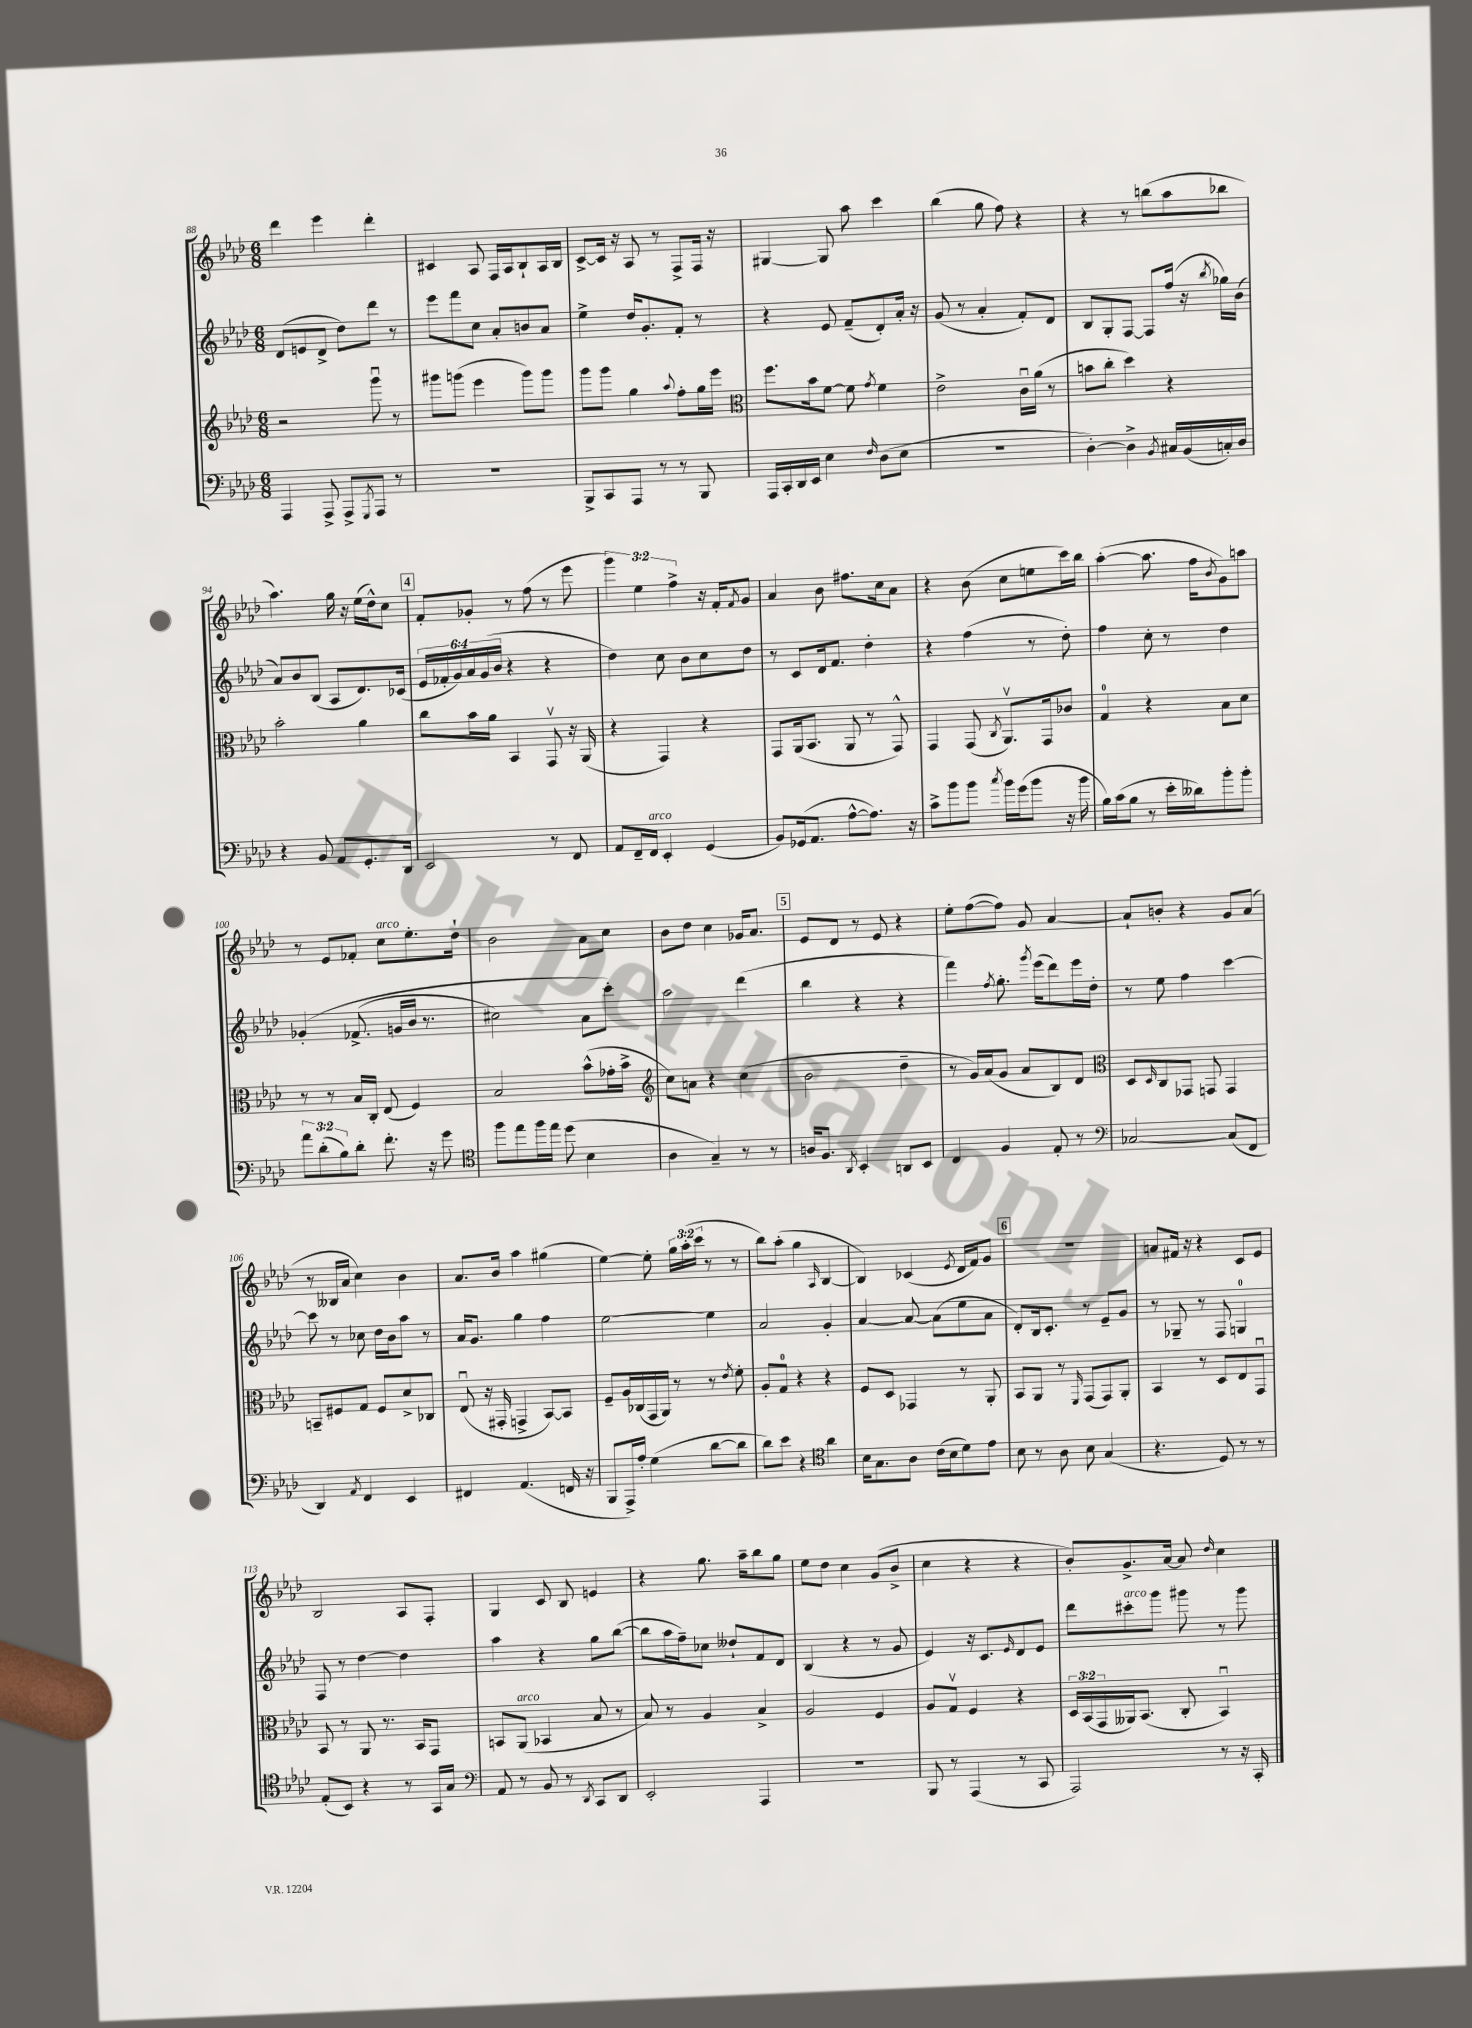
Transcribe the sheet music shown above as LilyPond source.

<<
\new StaffGroup <<
\new Staff = "s0" {
    \clef treble \key aes \major \numericTimeSignature \time 6/8 \override Staff.TupletNumber.text = #tuplet-number::calc-fraction-text
    des'''4 ees'''4 des'''4-. |
    cis'4 aes8 f16 aes16 bes8-! aes16 bes16 |
    c'8~-> c'16 r16 aes8 r8 f8-> f16 r16 |
    gis4~ gis8 aes''8 c'''4 |
    bes''4( g''8 f''8) r4 |
    r4 r8 b''8( aes''8 bes''8 |
    aes''4.) g''16 r16 ees''16( des''16-^) c''8 |
    \mark \markup { \box "4" } f'8-. ges'8-. r8 f''8( r8 ees'''8 |
    \tuplet 3/2 { g'''4) ees''4 f''4-> } r16 f'16-. \acciaccatura { f'8 } g'8 |
    aes'4 bes'8 fis''8. c''16 aes'8 |
    r4 bes'8( c''8 e''8 c'''16) bes''16 |
    aes''4~-.( aes''8. f''16 \acciaccatura { bes'8 } g'8) a''8 |
    r8 ees'8 fes'8-. c''8^\markup { \italic "arco" } ees''8.-. des''16-! |
    bes'2 aes'8 c''8 |
    bes'8 des''8 c''4 ges'16 aes'8. |
    \mark \markup { \box "5" } ees'8 des'8 r8 ees'8 r4 |
    ees''8-. f''8~( f''8) g'8 aes'4~ |
    aes'8-! b'8-. r4 g'8 aes'8( |
    r8 beses16 aes'16 c''4) bes'4 |
    aes'8. bes'16 aes''4 gis''4( |
    ees''4~) ees''8-. \tuplet 3/2 { g''16 aes''16-.( c'''16 } r8 r8 |
    bes''8) aes''8-.( g''4 \grace { aes16 } bes4~ |
    bes4) ces'4( \acciaccatura { ees'8 } des'16 f'16) g'8 |
    \mark \markup { \box "6" } R2. |
    a'8 fis'16 r16 r4 c'8 ees'8 |
    bes2 aes8 f8-. |
    g4 c'8 bes8 e'4 |
    r4 g''8. aes''16-- bes''8 g''8 |
    ees''8 des''8 c''4 g'8( bes'8-> |
    c''4 r4 r4 |
    bes'8-.) g'8.-> aes'16~ aes'8 \grace { des''16 } c''4 \bar "|." |
}
\new Staff = "s1" {
    \clef treble \key aes \major \numericTimeSignature \time 6/8 \override Staff.TupletNumber.text = #tuplet-number::calc-fraction-text
    des'8( e'8 des'8-> des''8) des'''8 r8 |
    ees'''8 f'''8 c''8 aes'8-. b'8 aes'8 |
    ees''4-> des''16 g'8.-. f'8-. r8 |
    r4 ees'8 f'8--( des'8-.) aes'16-. r16 |
    g'8( r8 aes'4-. f'8-.) des'8 |
    bes8 g8-. f8~ f8 f''16( r16 \acciaccatura { bes''8 } ges''16) bes'16( |
    aes'8) bes'8 bes8( aes8 des'8.) ces'16( |
    \mark \markup { \box "4" } \tuplet 6/4 { ees'16 fes'16-. g'16) aes'16 g'16( bes'16 } r4 r4 |
    des''4) c''8 bes'8 c''8 des''8 |
    r8 c'8 des'16 f'8. des''4-. |
    r4 f''4( r8 des''8-.) |
    f''4 c''8-. r8 des''4 |
    ges'4-.\( fes'8.->( g'16 bes'16 r8. |
    cis''2) aes'8 c'''8-.\) |
    aes''2 des'''4( |
    \mark \markup { \box "5" } bes''4 r4 r4 |
    f'''4) \acciaccatura { f''8 } g''8.-. \acciaccatura { g'''8 } ees'''16( des'''8) ees'''16 des''16-. |
    r8 ees''8 f''4 c'''4~ |
    c'''8 r8 ces''8 des''16 bes'16 aes''8 r8 |
    aes'16 g'8. g''4 f''4 |
    ees''2~ ees''4 |
    aes'2 g'4-. |
    aes'4~ aes'8~ aes'8( ees''8 aes'8 |
    \mark \markup { \box "6" } des'8-.) bes16 c'8.-. r8 ees'8-- g'8 |
    r8 ges8-- r8 f8 g4-0 |
    f8 r8 des''4~ des''4 |
    aes''4 r4 g''8 bes''8~( |
    bes''8 aes''16 f''16--) ces''8 deses''8-! f'8 des'8 |
    bes4( r4 r8 g'8 |
    ees'4) r16 c'8. \grace { ees'16 } des'8 ees'8 |
    des'''8 cis'''8-.^\markup { \italic "arco" } g'''8 gis'''8 r8 gis'''8 \bar "|." |
}
\new Staff = "s2" {
    \clef treble \key aes \major \numericTimeSignature \time 6/8 \override Staff.TupletNumber.text = #tuplet-number::calc-fraction-text
    r2 g'''8\downbow r8 |
    gis'''8 g'''8( ees'''4 g'''8) g'''8 |
    g'''8 g'''8 g''4 \appoggiatura { aes''8 } f''8-. g''16 ees'''16 |
    \clef alto f''8. bes'16 f'8~ f'8 \acciaccatura { g'8 } f'4 |
    ees'2-> c'16\downbow aes'16( r8 |
    b'8 c''8-. des''4) r4 |
    bes'2-. aes'4 |
    \mark \markup { \box "4" } c''8 bes'16 aes'16 bes,4 g,8\upbow r16 aes,16( |
    r4 g,4) r4 |
    g,8 aes,16( bes,8. aes,8 r8 g,8-^) |
    g,4 g,8( \acciaccatura { c8 } aes,8.\upbow) g,16 ces'8 |
    g4-0 r4 bes8 des'8 |
    r8 r8 bes16 c16-. ees8( f4) |
    bes2 bes'8-^( ges'16-. bes'16-> |
    \clef treble c''8) a'8 r4 c''4( |
    \mark \markup { \box "5" } bes'2 des''4-- |
    r8 g'16) aes'16( g'8 aes'8 bes8) des'8 |
    \clef alto des8 \grace { des16 } c8 ges,8 g,8 g,4 |
    b,8-- fis8 g8 fis8 des'8-> ces8 |
    ees8\downbow( r16 gis,16-. g,4-> bes,8~) bes,8 |
    f8-- aes16 ces16( g,16 aes,16) r8 r8 \acciaccatura { ees'8 } f'8-. |
    aes8-. g8-0 r4 r4 |
    f8 des8 ges,4 r8 aes,8-. |
    \mark \markup { \box "6" } bes,8 aes,8 r8 \grace { f,16 } g,8( g,8) aes,8-. |
    bes,4 r8 des8 ees8 g,8\downbow |
    bes,8 r8 aes,8 r8. bes,16 g,8 |
    b,8 aes,8^\markup { \italic "arco" }( bes,4 bes8 r8 |
    bes8) r8 aes4 bes4-> |
    aes2 f4 |
    aes8 g8\upbow f4 r4 |
    \tuplet 3/2 { des16 bes,16( g,16 } aeses,16) bes,8.( c8-. bes,4\downbow) \bar "|." |
}
\new Staff = "s3" {
    \clef bass \key aes \major \numericTimeSignature \time 6/8 \override Staff.TupletNumber.text = #tuplet-number::calc-fraction-text
    aes,,4 aes,,8-> aes,,8-> \acciaccatura { g,,8 } aes,,8 r8 |
    R2. |
    bes,,8-> c,8 aes,,8 r8 r8 bes,,8 |
    aes,,16 c,16-. des,16 ees,16 ees4 \grace { f16 } des8( ees8 |
    R2. |
    des4~-.) des4-> \acciaccatura { bes,8 } cis16 bes,16( c16-.) des16 |
    r4 bes,8 aes,8 g,8.-. des,16 |
    \mark \markup { \box "4" } ees,2 r8 f,8 |
    aes,8 f,16-- f,16^\markup { \italic "arco" } ees,4-. g,4( |
    bes,8) ges,16( aes,8. aes8~-^ aes8.) r16 |
    c'8-> bes'8 bes'8 \acciaccatura { c''8 } bes'16 g'16( bes'8 r16 bes'16 |
    bes16) c'16( bes8 r8 ees'16-. deses'16) bes'8-. bes'8-. |
    \tuplet 3/2 { aes'8 des'8-.( bes8) } des'8-. f'8.-. r16 g'8 |
    \clef tenor f''8 ees''8 f''16 ees''16 des''8( bes4 |
    aes4 g4--) r8 r8 |
    \mark \markup { \box "5" } a16 f8. \acciaccatura { aes,8 } bes,4-. a,8 bes,8 |
    c4 f4 ees8-. r8 |
    \clef bass ces2~ ces8( f,8 |
    des,4) \acciaccatura { aes,8 } f,4 ees,4 |
    fis,4 aes,4.( f,16 r16 |
    bes,,8 aes,,16->) aes16-. g4( des'8~ des'8 |
    des'8) ees'8 r4 \clef tenor aes'4 |
    bes16 g8. aes8 c'16( bes16 des'8) ees'8 |
    \mark \markup { \box "6" } bes8 r8 aes8 bes8 g4( |
    r4. des8) r8 r8 |
    ees8-.( bes,8) r4 r8 g,16 g16 |
    \clef bass aes,8 r8 bes,8 r8 \acciaccatura { des,8 } c,8 des,8 |
    ees,2-. aes,,4 |
    R2. |
    bes,,8 r8 aes,,4( r8 c,8 |
    aes,,2) r8 r16 c,16-. \bar "|." |
}
>>
>>
\layout { \context { \Score currentBarNumber = #88 } }
